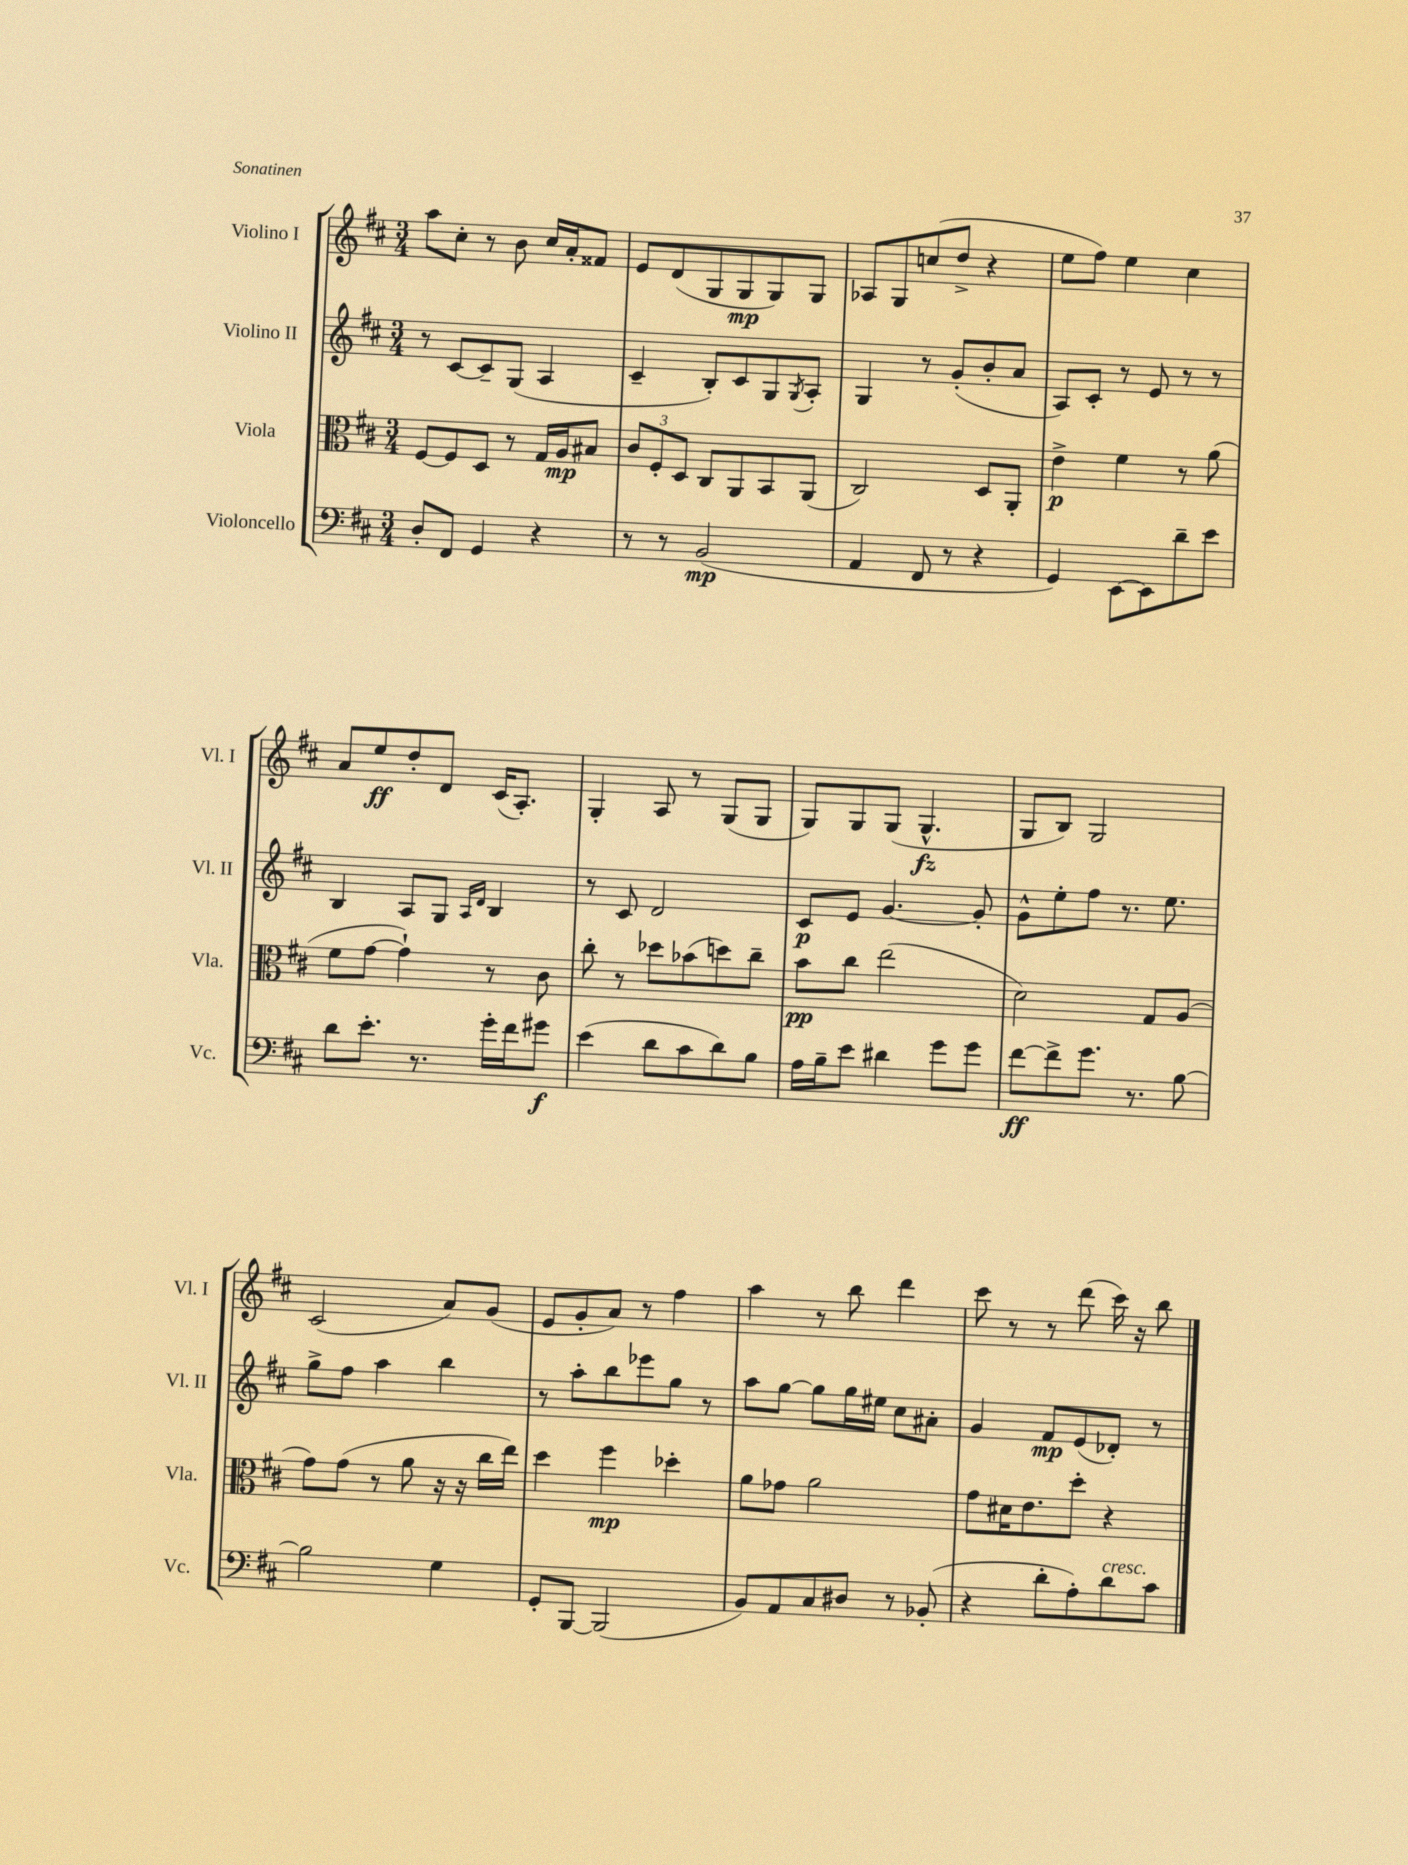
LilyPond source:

<<
\new StaffGroup <<
\new Staff = "s0" \with { instrumentName = "Violino I" shortInstrumentName = "Vl. I" } {
    \clef treble \key d \major \numericTimeSignature \time 3/4
    a''8 cis''8-. r8 b'8 cis''16 a'16-. fisis'8 |
    e'8 d'8( g8 g8\mp g8) g8 |
    aes8 g8 c''8( d''8-> r4 |
    e''8 fis''8) e''4 cis''4 |
    a'8 e''8\ff d''8-. d'8 cis'16( a8.-.) |
    g4-. a8 r8 g8( g8 |
    g8) g8 g8( g4.-^\fz |
    g8 b8) g2 |
    cis'2( a'8) g'8( |
    e'8 g'8-. a'8) r8 fis''4 |
    a''4 r8 b''8 d'''4 |
    cis'''8 r8 r8 d'''8( cis'''16) r16 b''8 \bar "|." |
}
\new Staff = "s1" \with { instrumentName = "Violino II" shortInstrumentName = "Vl. II" } {
    \clef treble \key d \major \numericTimeSignature \time 3/4
    r8 cis'8~ cis'8-- g8( a4 |
    cis'4-- b8-.) cis'8 g8 \acciaccatura { g8 } a8-. |
    g4 r8 g'8-.( b'8-. a'8 |
    a8) cis'8-. r8 e'8 r8 r8 |
    b4 a8 g8 \grace { a16 d'16 } b4 |
    r8 cis'8 d'2 |
    cis'8\p e'8 g'4.~ g'8-. |
    g'8-^ e''8-. fis''8 r8. e''8. |
    g''8-> fis''8 a''4 b''4 |
    r8 a''8-. b''8 ees'''8 g''8 r8 |
    a''8 g''8~ g''8 g''16 eis''16 cis''8 ais'8-. |
    g'4 fis'8\mp e'8( des'8-.) r8 \bar "|." |
}
\new Staff = "s2" \with { instrumentName = "Viola" shortInstrumentName = "Vla." } {
    \clef alto \key d \major \numericTimeSignature \time 3/4
    fis8~ fis8 d8 r8 g16 a16\mp bis8 |
    \tuplet 3/2 { cis'8 fis8-. d8 } cis8 a,8 b,8 a,8( |
    cis2) d8 a,8-. |
    e'4->\p fis'4 r8 a'8( |
    fis'8 g'8~ g'4-!) r8 cis'8 |
    cis''8-. r8 des''8 bes'8( d''8) cis''8-- |
    b'8\pp cis''8 e''2( |
    d'2) g8 a8( |
    g'8) g'8( r8 a'8 r16 r16 cis''16 e''16) |
    d''4 fis''4\mp des''4-. |
    a'8 ges'8 a'2 |
    g'8 dis'16 e'8. d''8-. r4 \bar "|." |
}
\new Staff = "s3" \with { instrumentName = "Violoncello" shortInstrumentName = "Vc." } {
    \clef bass \key d \major \numericTimeSignature \time 3/4
    d8-. fis,8 g,4 r4 |
    r8 r8 b,2\mp( |
    a,4 fis,8 r8 r4 |
    g,4) e,8~ e,8 d'8-- e'8 |
    d'8 e'8.-. r8. g'16-. fis'16 gis'8\f |
    e'4( d'8 cis'8 d'8) b8 |
    a16 b16-- e'8 dis'4 g'8 g'8 |
    fis'8~\ff fis'8-> g'8. r8. b8~ |
    b2 g4 |
    g,8-. b,,8~ b,,2( |
    b,8) a,8 cis8 dis8 r8 bes,8-.( |
    r4 d'8-. a8-.) d'8^\markup { \italic "cresc." } cis'8 \bar "|." |
}
>>
>>
\layout { \context { \Score \remove "Bar_number_engraver" } }
